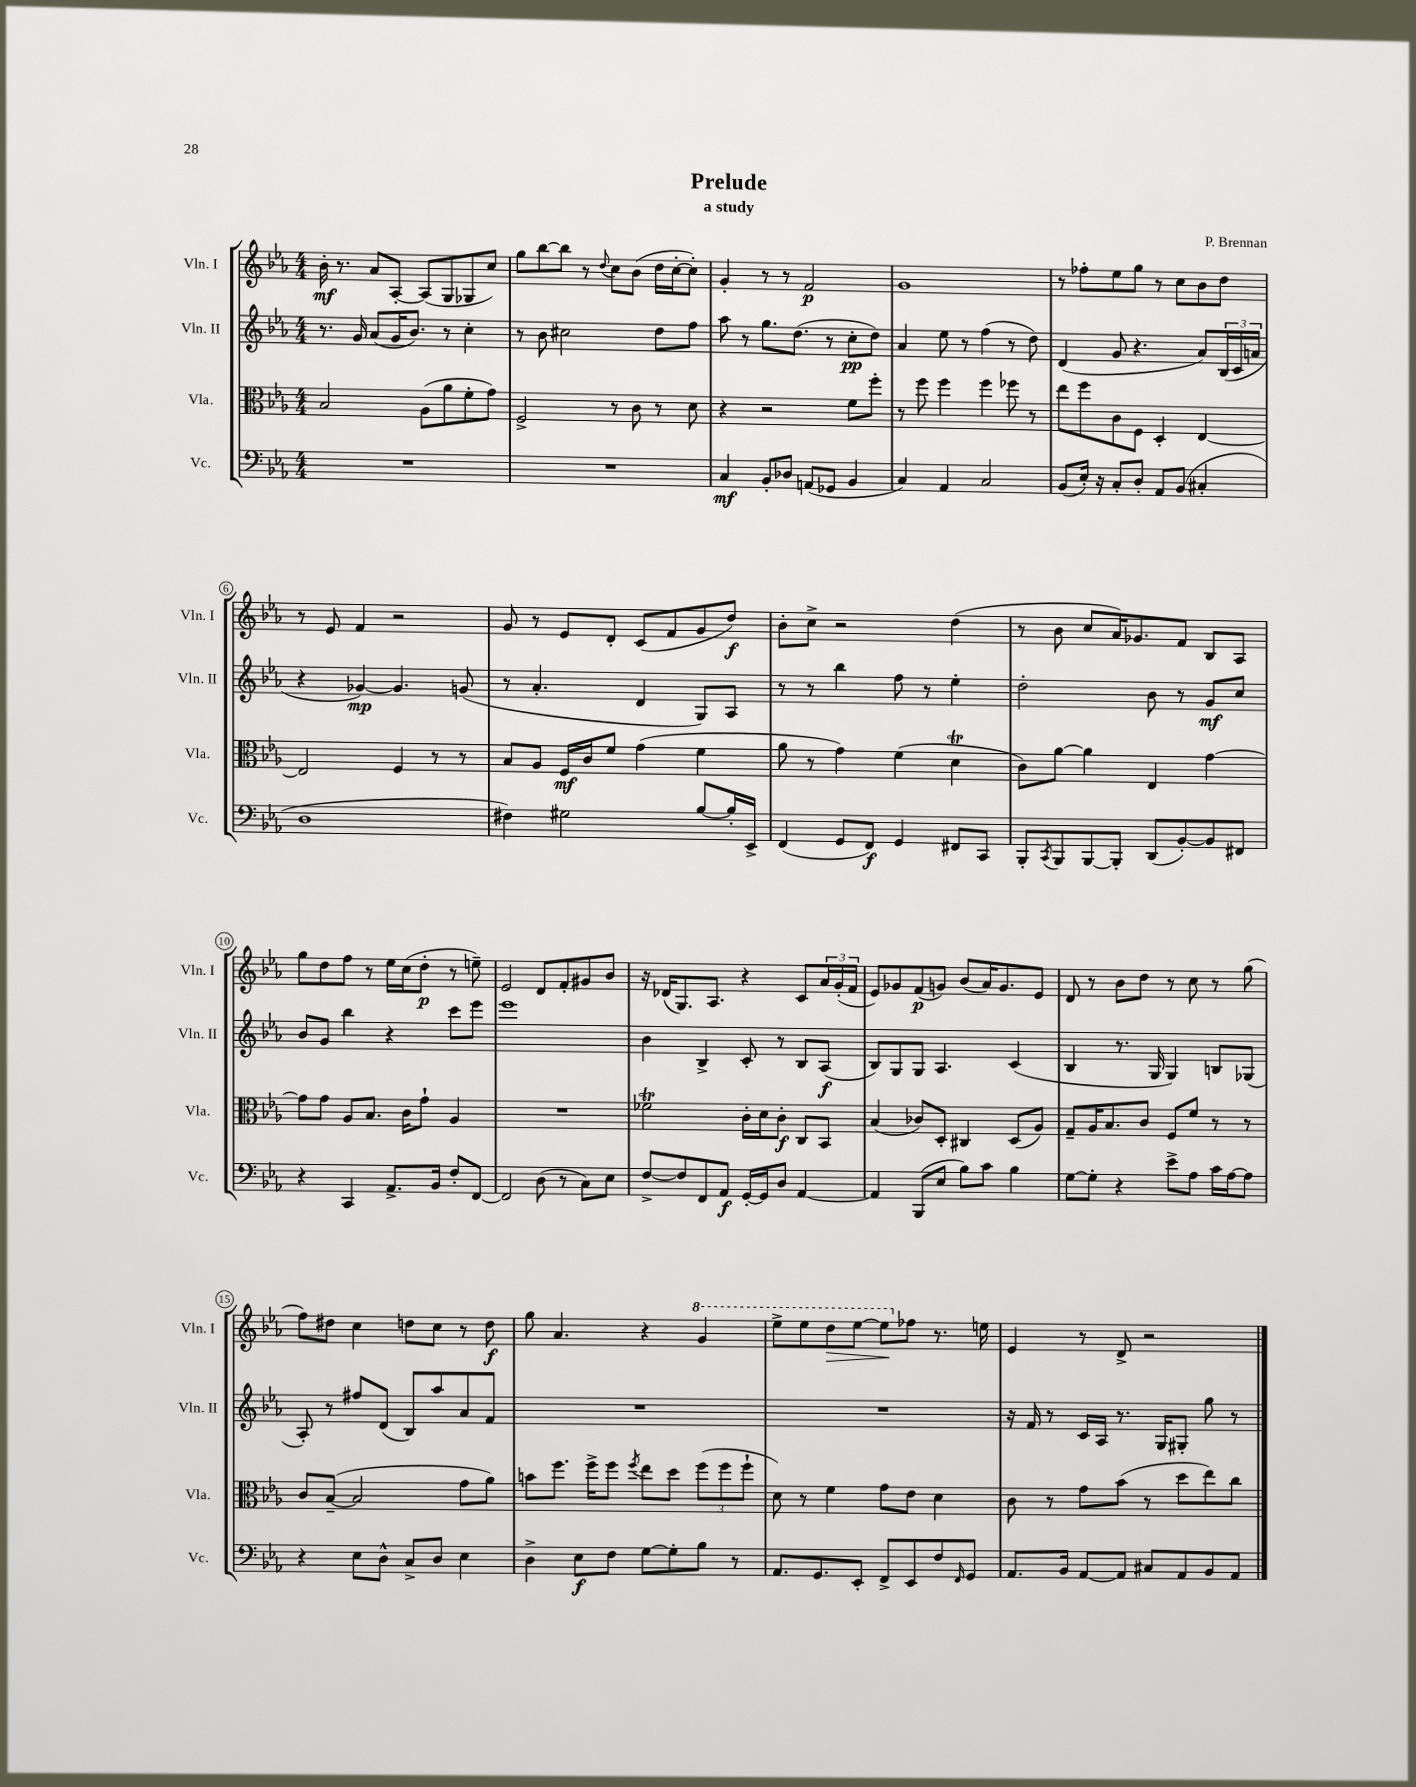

**kern	**kern	**kern	**kern
*staff4	*staff3	*staff2	*staff1
*clefF4	*clefC3	*clefG2	*clefG2
*k[b-e-a-]	*k[b-e-a-]	*k[b-e-a-]	*k[b-e-a-]
*M4/4	*M4/4	*M4/4	*M4/4
1r	2B-/	8.r	16b-'\
.	.	.	8.r
.	.	16g/	.
.	.	(8a-/L	8a-/L
.	.	16g/K	[8A-'/J
.	.	8.b-/J)	.
.	(8A-\L	.	(8A-/]L
.	8a-\	8r	8G/
.	8f'\	4cc'\	8G-/
.	8g\J)	.	8cc/J)
=	=	=	=
1r	2F^/	8r	8gg\L
.	.	8b-\	[8bb-\
.	.	2cc#\	8bb-\]J
.	.	.	8r
.	.	.	8qqdd/
.	8r	.	8cc\L
.	8c\	.	(8b-\J
.	8r	8dd\L	16dd\LL
.	.	.	[16cc'\J
.	8d\	8ff\J	8cc'\]J)
=	=	=	=
4C/	4r	8aa-\	4g'/
.	.	8r	.
8BB-'/L	2r	8.gg\L	8r
8D-/J	.	.	8r
.	.	(8.dd\J	.
(8AA/L	.	.	2f/
8GG-/J	.	8r	.
4BB-/	8f\L	8cc'\L	.
.	8ff'\J	8dd\J)	.
=	=	=	=
4C/)	8r	4a-/	1g
.	8ff\	.	.
4AA-/	4ff\	8ee-\	.
.	.	8r	.
2C/	4ff\	(4ff\	.
.	8ff-\	8r	.
.	8r	8dd\)	.
=	=	=	=
(8BB-/L	8ee-\L	(4d/	8r
16E-'/Jk)	8ff\	.	8ff-'\L
16r	.	.	.
8C'/L	8c\	8g/	8ee-\
8D'/J	8F\J	4.r	8gg\J
8AA-/L	4D'/	.	8r
(8BB-/J	.	.	8cc\L
4C#'/	[4E-/	8a-/L)	8b-\
.	.	(24B-/L	8dd\J
.	.	24c/	.
.	.	24a/JJ	.
=	=	=	=
1D	2E-/]	4r	8r
.	.	.	8e-/
.	.	[4g-/)	4f/
.	4F/	4.g-/]	2r
.	8r	.	.
.	8r	(8g/	.
=	=	=	=
4F#\)	8B-/L	8r	8g/
.	8A-/J	4.a-'/	8r
2G#\	16F/LL	.	8e-/L
.	16c/J	.	.
.	8f/J	.	8d'/J
.	(4g\	4d/	(8c/L
.	.	.	8f/
[8B-/L	4f\	8G/L)	8g/
16B-'/]L	.	8A-/J	8dd/J)
16EE-^/JJ	.	.	.
=	=	=	=
(4FF/	8a-\	8r	8b-'\L
.	8r	8r	8cc^\J
8GG/L	4g\)	4bb-\	2r
8FF/J)	.	.	.
4GG/	(4f\	8ff\	.
.	.	8r	.
8FF#/L	4d\	4ee-'\	(4dd\
8CC/J	.	.	.
=	=	=	=
8BBB-'/L	8c\L)	2dd'\	8r
8qCC/	.	.	.
8BBB-/	[8a-\J	.	8b-\
[8BBB-/	4a-\]	.	8cc/L
8BBB-'/]J	.	.	16a-/K)
.	.	.	8.g-/
(8DD/L	4E-/	8b-\	.
[8BB-'/)	.	8r	8f/J
8BB-/]	[4g\	8g/L	8B-/L
8FF#/J	.	8cc/J	8A-/J
=	=	=	=
4r	8g\]L	8b-/L	8gg\L
.	8g\J	8g/J	8dd\
4CC/	8A-/L	4bb-\	8ff\J
.	8.B-/J	.	8r
8.AA-^/L	.	4r	16ee-\LL
.	16c\LK	.	(16cc\J
.	8g`\J	.	8dd'\J
16BB-/Jk	.	.	.
8F'/L	4A-/	8ccc\L	8r
[8FF/J	.	8eee-\J	8ee~\)
=	=	=	=
2FF/]	1r	1eee-	2e-/
(8D\	.	.	8d/L
8r	.	.	8f'/
8C\L)	.	.	8g#/
8E-\J	.	.	8b-/J
=	=	=	=
[8F^/L	2f-\	4b-\	16r
.	.	.	(16d-/LK
8F/]	.	.	8.G/)
8FF/	.	4B-^/	.
.	.	.	8.A-/J
8AA-/J	.	.	.
[16GG'/LL	16c'\LL	8c'/	4r
16GG/]J	16d\J	.	.
8D/J	8c'\J	8r	.
[4AA-/	8C/L	8B-/L	8c/L
.	8BB-/J	(8A-/J	24a-/L
.	.	.	(24g'/
.	.	.	24f/JJ
=	=	=	=
4AA-/]	(4B-/	8B-/L)	8e-/L)
.	.	8G/	8g-/
(8BBB-/L	8c-/L)	8G/J	(8f/
8E-/J	8D'/J	4.A-/	8g/J)
8B-\L)	4C#/	.	(8b-/L
8c\J	.	.	16a-/K)
.	.	.	8.g/
4B-\	(8D/L	(4c/	.
.	8A-/J)	.	8e-/J
=	=	=	=
[8G\L	8G~/L	4B-/	8d/
8G'\]J	16A-/K	.	8r
.	8.B-/	.	.
4r	.	8.r	8b-\L
.	8c/J	.	8dd\J
.	.	16G/	.
8e-^\L	8F/L	4G/)	8r
8A-\J	8f/J	.	8cc\
16c\LL	8r	8B/L	8r
[16A-\J	.	.	.
8A-\]J	8r	(8G-/J	(8gg\
=	=	=	=
4r	8c/L	8A-'/)	8ff\L)
.	([8B-~/J	8r	8dd#\J
8E-\L	2B-/]	8ff#/L	4cc\
8D^^\J	.	(8d/J	.
8C^/L	.	8B-/L)	8dd\L
8D/J	.	8aa-/	8cc\J
4E-\	8g\L	8a-/	8r
.	8a-\J)	8f/J	8dd\
=	=	=	=
4D^\	8b\L	1r	8gg\
.	8.ff\J	.	4.a-/
8E-\L	.	.	.
.	16ff^\LK	.	.
8F\J	8ff\J	.	.
.	8qff/	.	.
[8G\L	8ee-\L	.	4r
8G'\]	8dd\J	.	.
8B-\J	(12ff\L	.	4gg/
.	12ff\	.	.
8r	.	.	.
.	12ff`\J	.	.
=	=	=	=
8.AA-/L	8d\)	1r	8eee-^\L
.	8r	.	8eee-\
8.GG/	.	.	.
.	4f\	.	8ddd\
8EE-'/J	.	.	[8eee-\J
8FF^/L	8g\L	.	8eee-\]L
8EE-/	8e-\J	.	8ff-\J
8F/	4d\	.	8.r
16qqFF/	.	.	.
8GG/J	.	.	.
.	.	.	16ee\
=	=	=	=
8.AA-/L	8c\	16r	4e-/
.	.	16f/	.
.	8r	8r	.
16BB-/Jk	.	.	.
[8AA-/L	8g\L	16c/LL	8r
.	.	16A-/JJ	.
8AA-/]J	(8b-\J	8.r	8d^/
8C#/L	8r	.	2r
.	.	16G/LK	.
8AA-/	8dd\L	8G#'/J	.
8BB-/	8ee-\)	8gg\	.
8AA-/J	8cc\J	8r	.
==	==	==	==
*-	*-	*-	*-
